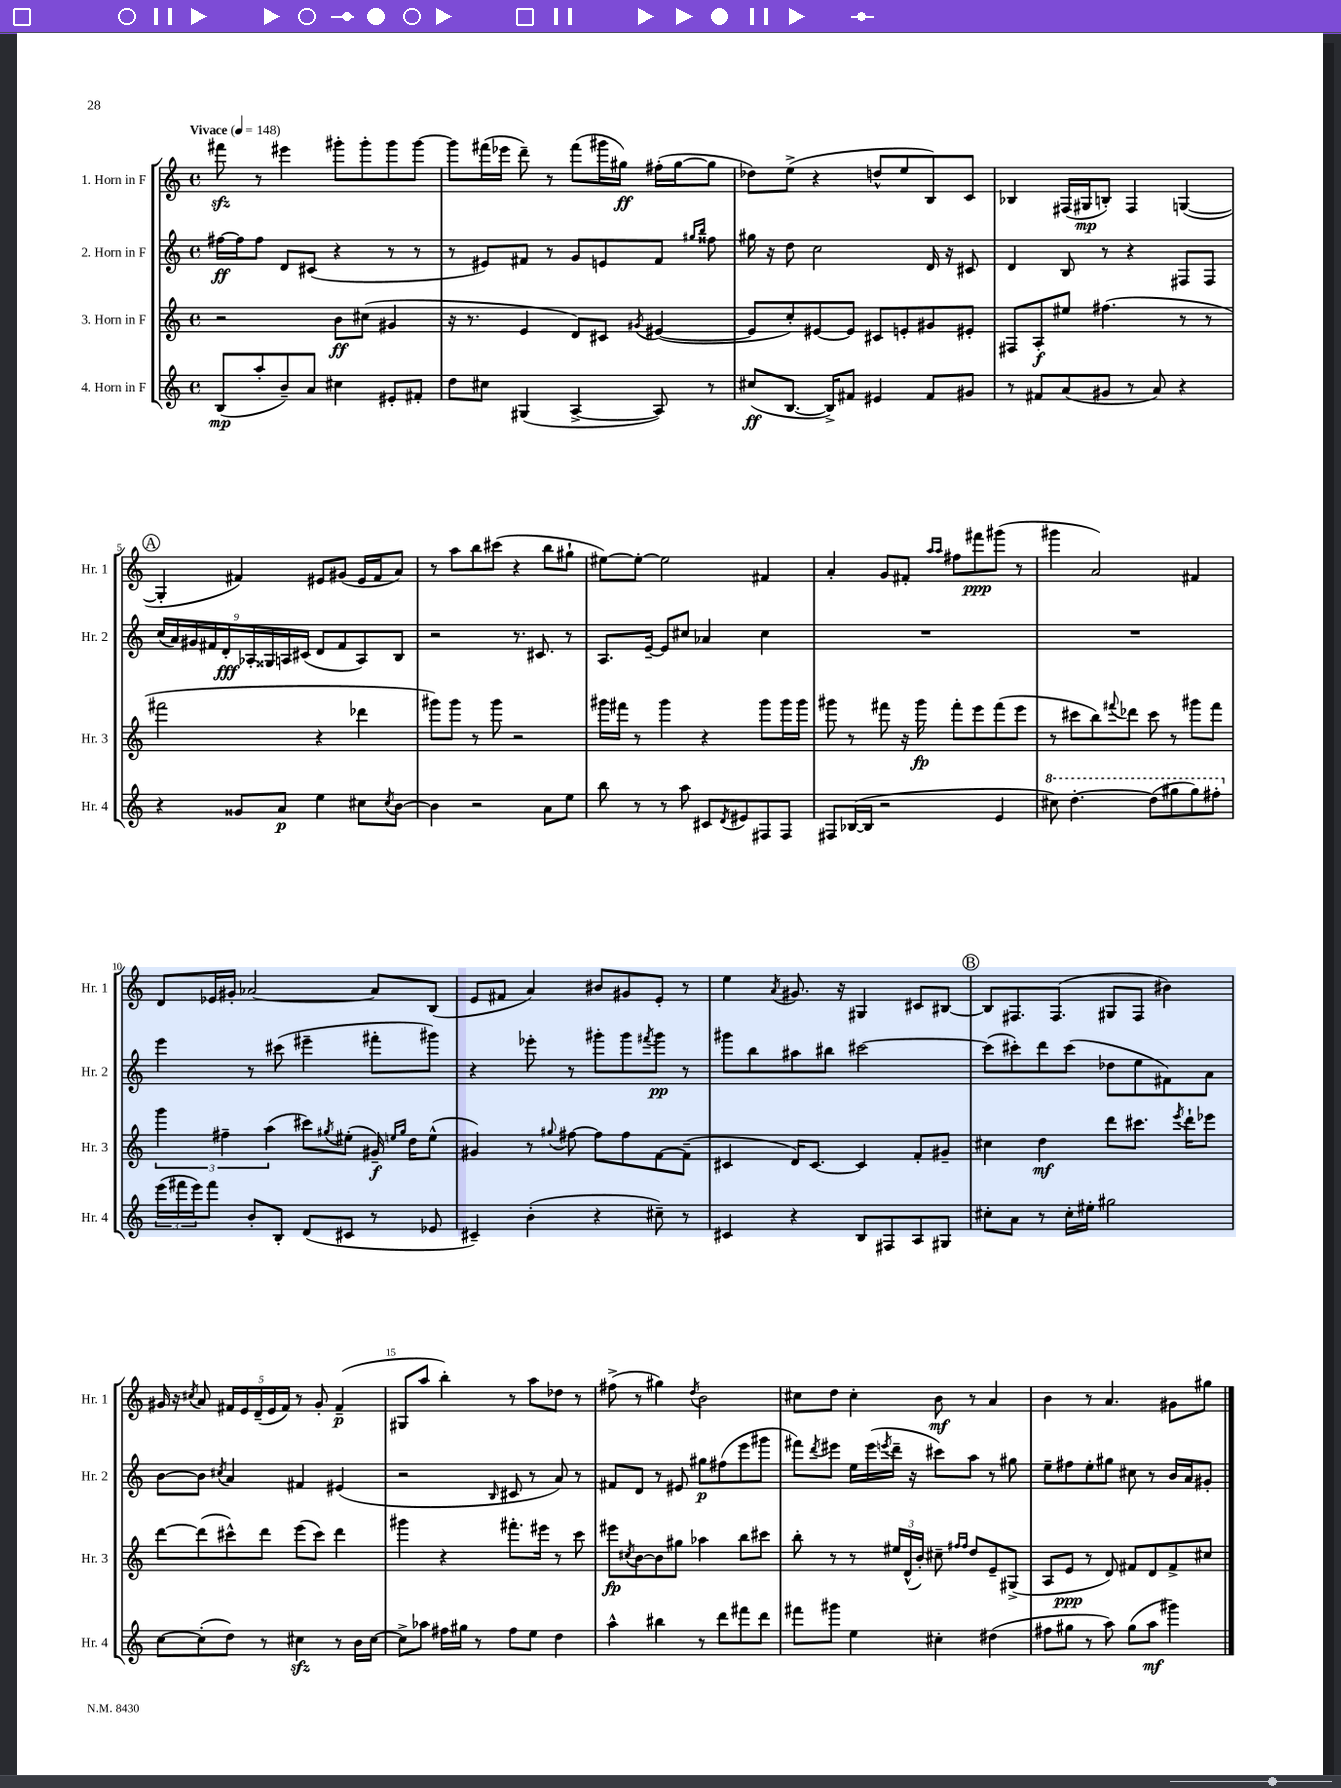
<<
\new StaffGroup <<
\new Staff = "s0" \with { instrumentName = "1. Horn in F" shortInstrumentName = "Hr. 1" } {
    \clef treble \key c \major \defaultTimeSignature \time 4/4 \tempo "Vivace" 4 = 148
    fis'''8\sfz r8 eis'''4 gis'''8-. gis'''8-. gis'''8 gis'''8~ |
    gis'''8 fis'''16( ees'''16 d'''8--) r8 fis'''8( gis'''16 gis''16\ff) fis''16-.( gis''16~ gis''8 |
    des''8) e''8->( r4 d''8-^ e''8 b8) c'8 |
    bes4 fis16( gis16\mp b8-.) fis4 g4~( |
    \mark \markup { \circle "A" } g4-. fis'4) eis'8 gis'8( eis'16 fis'16 a'8) |
    r8 a''8 b''8 cis'''8( r4 b''8 gis''8-! |
    eis''8~) eis''8~-. eis''2 fis'4 |
    a'4-. g'8 fis'8-. \grace { a''16 a''16 } fis''8 fis'''8\ppp gis'''8( r8 |
    gis'''4 a'2) fis'4 |
    d'8 ees'16 gis'16-. aes'2~ aes'8 b8( |
    e'8 fis'8 a'4) bis'8 gis'8 e'8-. r8 |
    e''4 \acciaccatura { a'8 } gis'8. r16 gis4 cis'8 bis8~ |
    \mark \markup { \circle "B" } bis8 fis8. fis8.( gis8 fis8 bis'4) |
    gis'16 r16 \acciaccatura { cis''8 } a'8 \tuplet 5/4 { fis'16 e'16 d'16--( e'16 fis'16) } r8 gis'8-. fis'4--\p( |
    gis8 a''8 b''4-.) r8 a''8 des''8 r8 |
    fis''8->( r8 gis''4) \acciaccatura { d''8 } b'2 |
    cis''8 d''8 cis''4-. b'8\mf r8 a'4 |
    b'4 r8 a'4. gis'8 gis''8 \bar "|." |
}
\new Staff = "s1" \with { instrumentName = "2. Horn in F" shortInstrumentName = "Hr. 2" } {
    \clef treble \key c \major \defaultTimeSignature \time 4/4
    fis''16~\ff fis''16 fis''8 d'8 cis'8( r4 r8 r8 |
    r8 eis'8) fis'8 r8 g'8 e'8 fis'8 \grace { gis''16 b''16 } fisis''8 |
    gis''16 r16 d''8 c''2 d'16 r16 cis'8 |
    d'4 b8 r8 r4 fis8 fis8 |
    \mark \markup { \circle "A" } \tuplet 9/8 { c''16( a'16) gis'16 fis'16 d'16-.\fff aes16-. gisis16 a16 cis'16( } d'8 fis'8 a8) b8 |
    r2 r8. cis'8. r8 |
    a8. e'16~-- e'8 cis''8 aes'4 cis''4 |
    R1 |
    R1 |
    e'''4 r8 cis'''8( eis'''4-- fis'''8-. gis'''8) |
    r4 ees'''8-. r8 gis'''8-. gis'''8 \acciaccatura { fis'''8 } gis'''8\pp r8 |
    gis'''8 b''8 ais''8 bis''8 cis'''2~ |
    \mark \markup { \circle "B" } cis'''8( cis'''8-.) d'''8 cis'''8( des''8 e''8 fis'8) a'8 |
    b'8~ b'8 \acciaccatura { cis''8 } a'4 fis'4 eis'4( |
    r2 \grace { b16 } cis'8 r8 a'8) r8 |
    fis'8 d'8 r8 eis'8 gis''8\p fis''8( e'''8 gis'''8 |
    fis'''8) \acciaccatura { d'''8 } eis'''8 e''16 eis'''16( \acciaccatura { e'''8 } d'''16-- r16 cis'''8) a''8 r8 gis''8 |
    e''8-- fis''8 e''8-. gis''8 cis''8 r8 b'16 a'16 gis'8-. \bar "|." |
}
\new Staff = "s2" \with { instrumentName = "3. Horn in F" shortInstrumentName = "Hr. 3" } {
    \clef treble \key c \major \defaultTimeSignature \time 4/4
    r2 b'8\ff cis''8( gis'4 |
    r16 r8. e'4 d'8) cis'8 \acciaccatura { gis'8 } eis'4~( |
    eis'8 c''8-.) eis'8~ eis'8 cis'8 e'8-. gis'8 eis'8-. |
    fis8 a8-.\f eis''8 fis''4.( r8 r8 |
    \mark \markup { \circle "A" } fis'''2 r4 des'''4 |
    gis'''8) gis'''8 r8 gis'''8 r2 |
    gis'''16 fis'''16 r8 gis'''4 r4 gis'''8 gis'''16 gis'''16 |
    gis'''8 r8 fis'''8 r16 gis'''16\fp fis'''8-. e'''8 fis'''8( e'''8 |
    r8 cis'''8 b''8) \appoggiatura { fis'''8 } des'''8 cis'''8 r8 gis'''8 fis'''8 |
    \tuplet 3/2 { g'''4 fis''4-- a''4( } cis'''8) \acciaccatura { gis''8 } eis''8-.( gis'16--\f) \grace { e''16 gis''16 } d''16 e''8-^( |
    gis'4) r8 \appoggiatura { gis''8 } fis''8~ fis''8 fis''8 f'8~ f'8--( |
    cis'4 d'16) cis'8.~ cis'4 f'8-. gis'8-- |
    \mark \markup { \circle "B" } cis''4 d''4\mf d'''8 cis'''8. \acciaccatura { e'''8 } d'''16-! ees'''8 |
    d'''8~ d'''8( cis'''8-^) d'''8 e'''8( cis'''8) d'''4 |
    gis'''4 r4 fis'''8.-. eis'''16 r8 c'''8 |
    eis'''8\fp \acciaccatura { cis''8 } b'8~ b'8 gis''8 aes''4 b''8 cis'''8 |
    b''8-. r8 r8 \tuplet 3/2 { eis''16 d'16-^( b'16-.) } cis''8-- \grace { fis''16 fis''16 } d''8 e'8-- gis8->( |
    a8 e'8\ppp r8 d'8) fis'8 d'8 fis'8-> cis''8 \bar "|." |
}
\new Staff = "s3" \with { instrumentName = "4. Horn in F" shortInstrumentName = "Hr. 4" } {
    \clef treble \key c \major \defaultTimeSignature \time 4/4
    b8\mp( a''8-. b'8--) a'8 cis''4 eis'8-. fis'8-. |
    d''8 cis''8 gis4( a4~-> a8) r8 |
    cis''8\ff( b8.~ b16->) fis'8 eis'4 fis'8 gis'8 |
    r8 fis'8 a'8( gis'8 r8 a'8) r4 |
    \mark \markup { \circle "A" } r4 gisis'8 a'8\p e''4 cis''8 \acciaccatura { cis''8 } b'8~ |
    b'4 r2 a'8 e''8 |
    b''8 r8 r8 a''8 cis'8 \acciaccatura { d'8 } eis'8 fis8 fis8 |
    fis8 bes16~( bes16 r2 e'4 |
    \ottava #1 cis'''8) d'''4.~-. d'''8( gis'''8 gis'''8) fis'''8-. \ottava #0 |
    \tuplet 3/2 { e'''16( fis'''16 e'''16) } fis'''8 b'8-. b8-. d'8( cis'8 r8 ees'8 |
    cis'4--) b'4-.( r4 cis''8--) r8 |
    cis'4 r4 b8 fis8 a8 gis8 |
    \mark \markup { \circle "B" } cis''8-. a'8 r8 cis''16-. eis''16-. gis''2 |
    c''8~ c''8-.( d''8) r8 cis''4\sfz r8 b'16 cis''16~ |
    cis''8-> aes''8 fis''16 gis''16 r8 fis''8 e''8 d''4 |
    a''4-^ bis''4 r8 d'''8 fis'''8 d'''8 |
    fis'''8 gis'''8 e''4 cis''4-. dis''4( |
    fis''8 gis''8 r8 a''8) gis''8( a''8\mf gis'''4) \bar "|." |
}
>>
>>
\layout { \context { \Score \override BarNumber.break-visibility = ##(#f #t #t) barNumberVisibility = #(every-nth-bar-number-visible 5) } }
